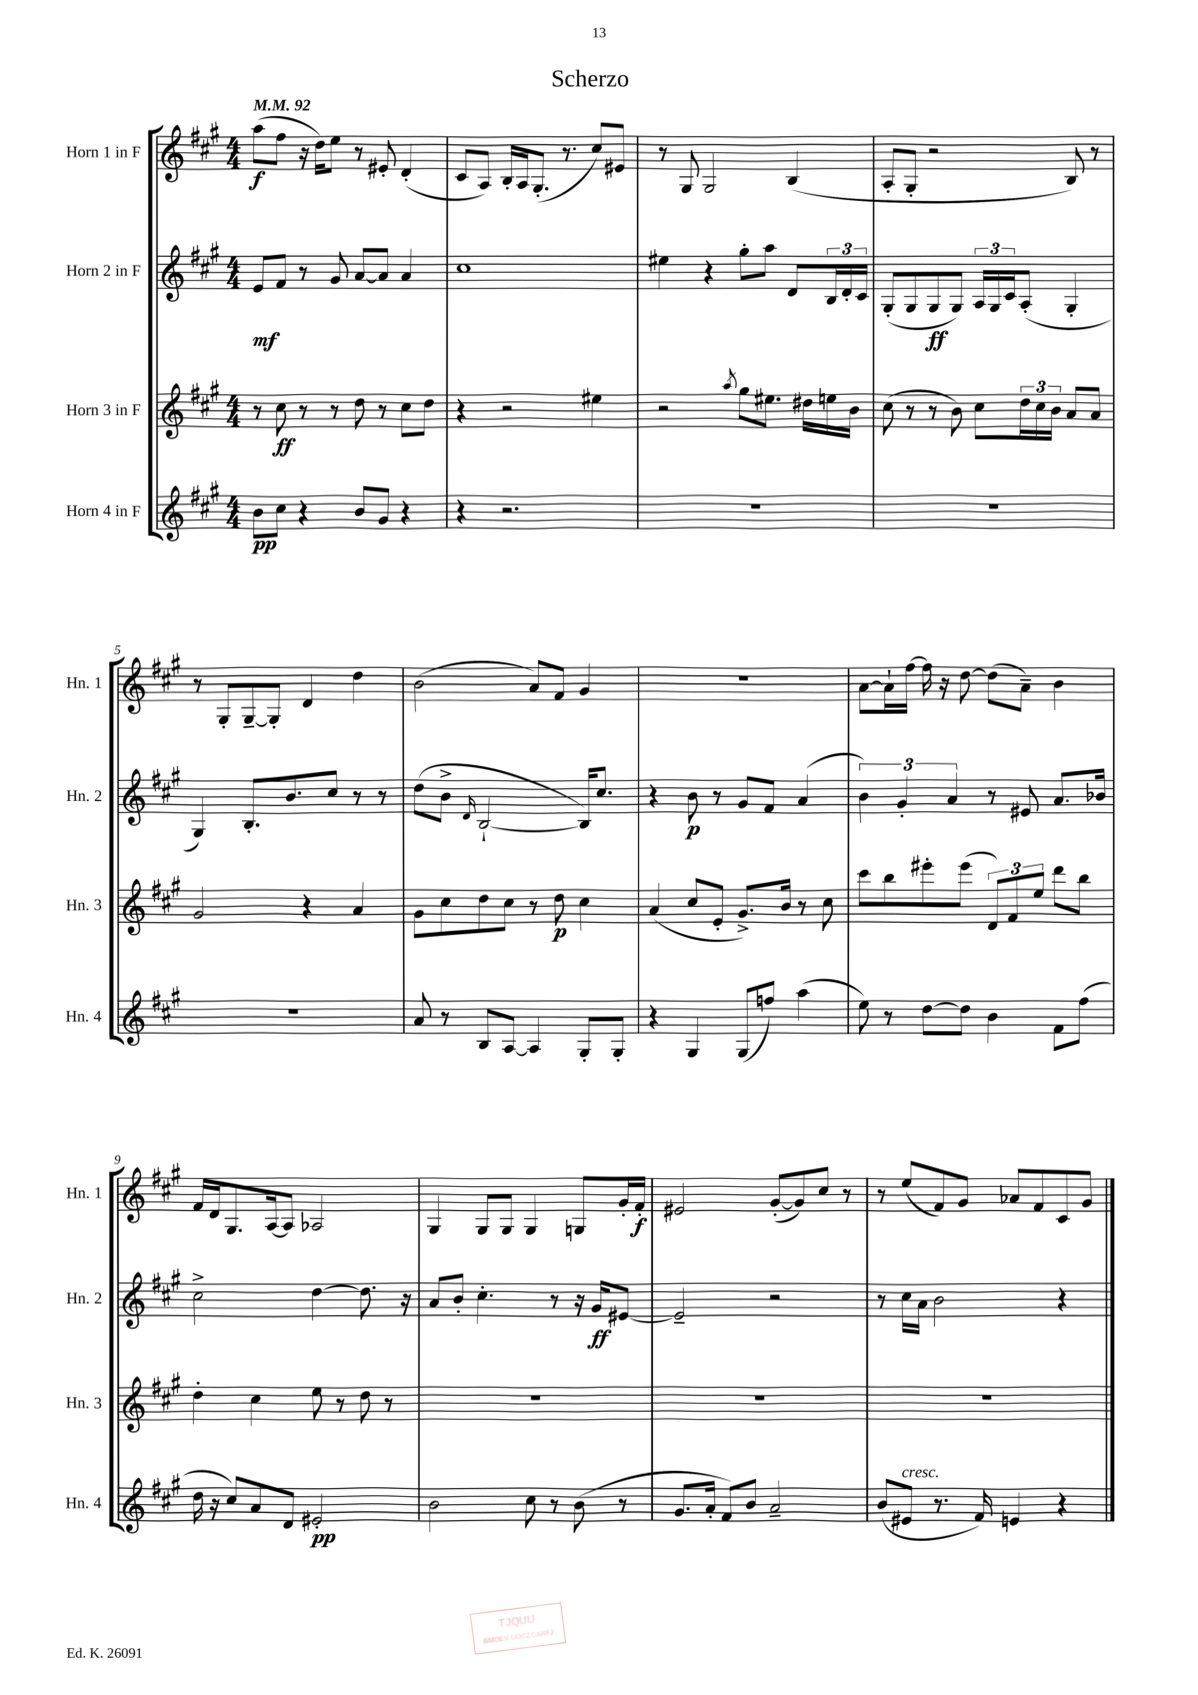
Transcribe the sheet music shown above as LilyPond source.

\header { title = "Scherzo" }
<<
\new StaffGroup <<
\new Staff = "s0" \with { instrumentName = "Horn 1 in F" shortInstrumentName = "Hn. 1" } {
    \clef treble \key a \major \numericTimeSignature \time 4/4 \tempo 4 = 92
    a''8\f( fis''8 r16 d''16) e''8 r8 eis'8-. d'4-.( |
    cis'8 a8) b16-. a16 gis8.-.( r8. cis''8) eis'8 |
    r8 gis8 gis2 b4( |
    a8-. gis8-. r2 b8) r8 |
    r8 gis8-. gis8~-- gis8-. d'4 d''4 |
    b'2( a'8) fis'8 gis'4 |
    R1 |
    a'8~ a'16-! fis''16~ fis''16 r16 d''8~ d''8( a'8--) b'4 |
    fis'16 d'16 gis8. a16~ a8 aes2 |
    gis4 gis8 gis8 gis4 g8 gis'16-. fis'16-.\f |
    eis'2 gis'8~-.( gis'8) cis''8 r8 |
    r8 e''8( fis'8) gis'8 aes'8 fis'8 cis'8 gis'8 \bar "|." |
}
\new Staff = "s1" \with { instrumentName = "Horn 2 in F" shortInstrumentName = "Hn. 2" } {
    \clef treble \key a \major \numericTimeSignature \time 4/4
    e'8\mf fis'8 r8 gis'8 a'8~ a'8 a'4 |
    cis''1 |
    eis''4 r4 gis''8-. a''8 d'8 \tuplet 3/2 { b16 d'16-. cis'16 } |
    gis8-.( gis8 gis8\ff gis8) \tuplet 3/2 { a16 gis16 cis'16 } a8-.( gis4-. |
    gis4) b8.-. b'8. cis''8 r8 r8 |
    d''8( b'8-> \grace { d'16 } b2~-! b16) cis''8. |
    r4 b'8\p r8 gis'8 fis'8 a'4( |
    \tuplet 3/2 { b'4) gis'4-. a'4 } r8 eis'8 a'8. bes'16 |
    cis''2-> d''4~ d''8. r16 |
    a'8 b'8-. cis''4.-. r8 r16 gis'16\ff eis'8~ |
    eis'2-- r2 |
    r8 cis''16 a'16 b'2 r4 \bar "|." |
}
\new Staff = "s2" \with { instrumentName = "Horn 3 in F" shortInstrumentName = "Hn. 3" } {
    \clef treble \key a \major \numericTimeSignature \time 4/4
    r8 cis''8\ff r8 r8 d''8 r8 cis''8 d''8 |
    r4 r2 eis''4 |
    r2 \acciaccatura { a''8 } gis''8 eis''8. dis''16 e''16 b'16 |
    cis''8( r8 r8 b'8) cis''8 \tuplet 3/2 { d''16 cis''16 b'16 } a'8 a'8 |
    gis'2 r4 a'4 |
    gis'8 cis''8 d''8 cis''8 r8 d''8\p cis''4 |
    a'4( cis''8 e'8-. gis'8.->) b'16 r8 cis''8 |
    cis'''8 b''8 eis'''8-. eis'''8( \tuplet 3/2 { d'8) fis'8 e''8 } d'''8 b''8 |
    d''4-. cis''4 e''8 r8 d''8 r8 |
    R1 |
    R1 |
    R1 \bar "|." |
}
\new Staff = "s3" \with { instrumentName = "Horn 4 in F" shortInstrumentName = "Hn. 4" } {
    \clef treble \key a \major \numericTimeSignature \time 4/4
    b'8\pp cis''8 r4 b'8 gis'8 r4 |
    r4 r2. |
    R1 |
    R1 |
    R1 |
    a'8 r8 b8 a8~ a4 gis8-. gis8-. |
    r4 gis4 gis8( f''8) a''4( |
    e''8) r8 d''8~ d''8 b'4 fis'8 fis''8( |
    d''16 r16 cis''8) a'8 d'8 eis'2-.\pp |
    b'2 cis''8 r8 b'8( r8 |
    gis'8. a'16-. fis'8) b'8 a'2-- |
    b'8( eis'8^\markup { \italic "cresc." } r8. fis'16) e'4 r4 \bar "|." |
}
>>
>>
